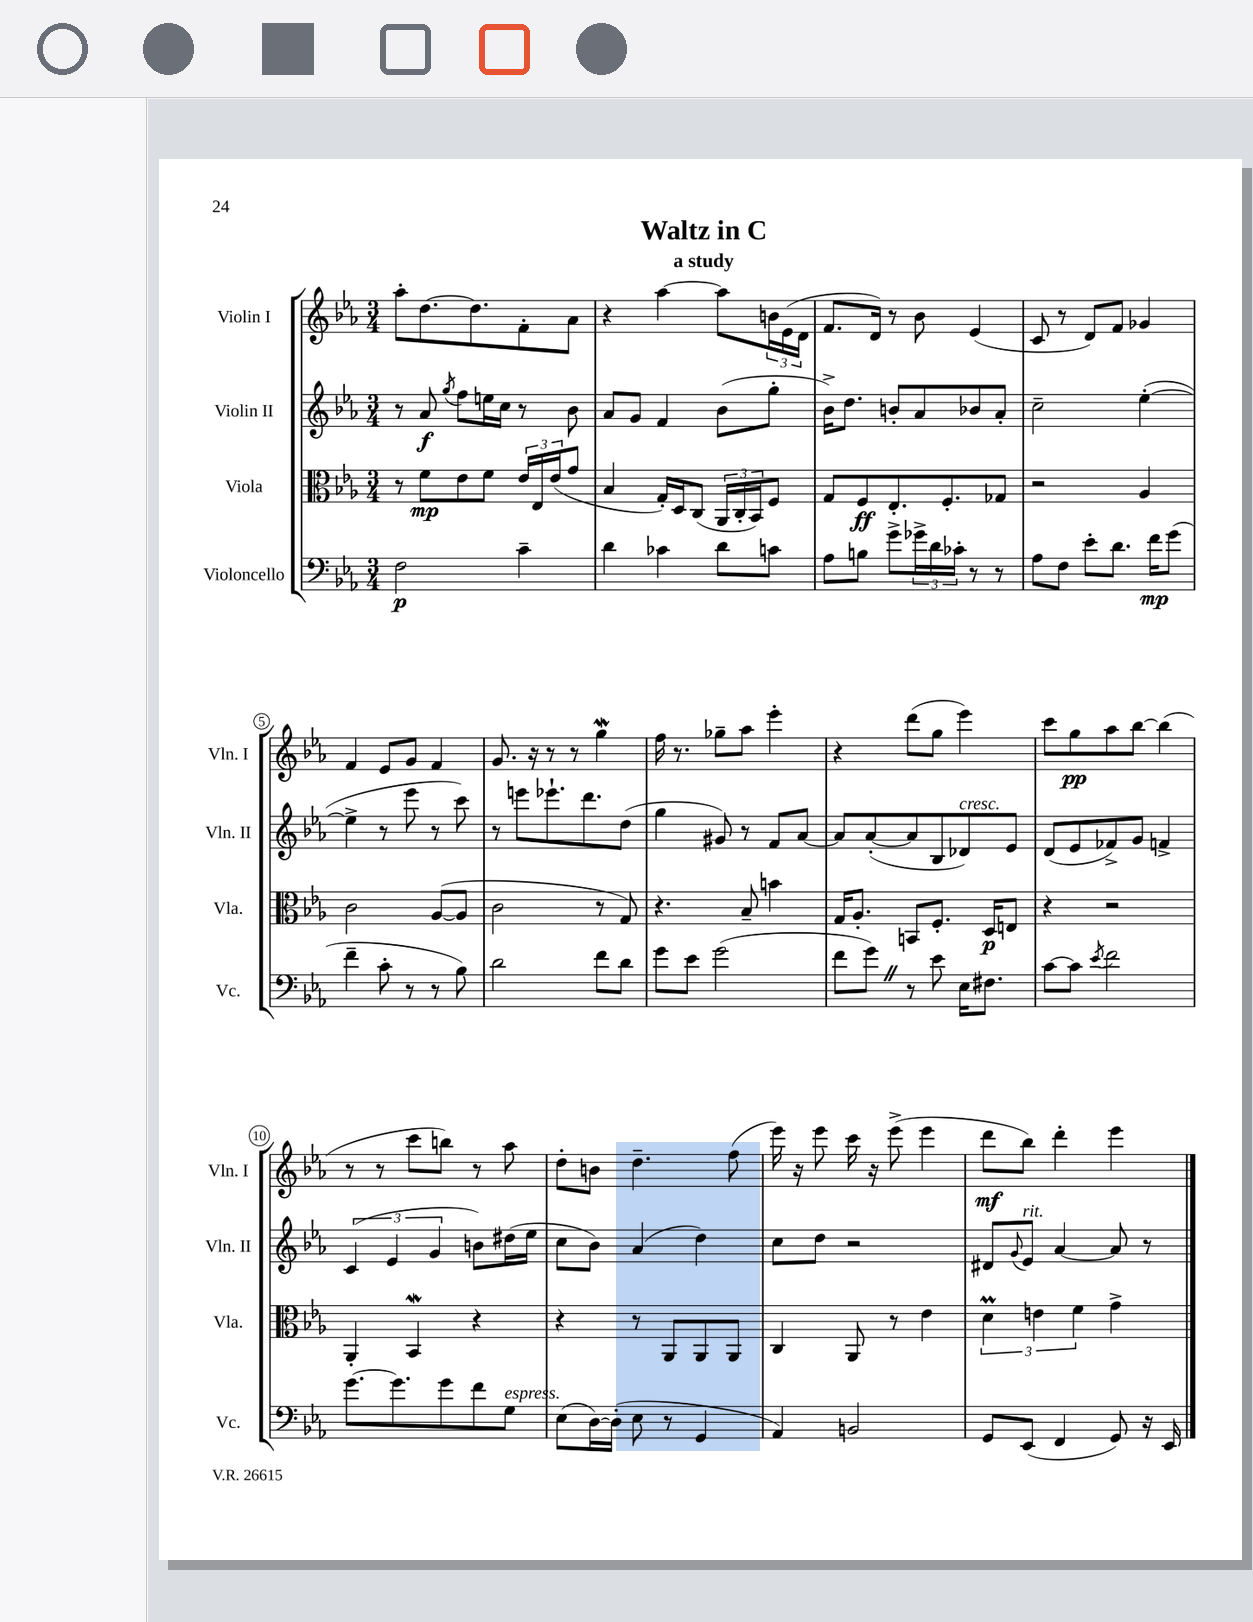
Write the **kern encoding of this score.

**kern	**kern	**kern	**kern
*staff4	*staff3	*staff2	*staff1
*clefF4	*clefC3	*clefG2	*clefG2
*k[b-e-a-]	*k[b-e-a-]	*k[b-e-a-]	*k[b-e-a-]
*M3/4	*M3/4	*M3/4	*M3/4
2F	8r	8r	8aa-'
.	8f	8a-	[8.dd
.	.	8qgg	.
.	8e-	8ff	.
.	.	.	8.dd]
.	8f	16ee	.
.	.	16cc	.
4c~	24e-	8r	8f'
.	24E-	.	.
.	(24e-	.	.
.	8g	8b-	8a-
=	=	=	=
4d	4B-	8a-	4r
.	.	8g	.
4c-	16G')	4f	[4aa-
.	16D	.	.
.	(8C	.	.
8d	24AA-	(8b-	8aa-]
.	24C'	.	.
.	24BB-)	.	.
8c	8F	8gg'	24b
.	.	.	(24e-
.	.	.	24d
=	=	=	=
8A-	8G	16b-^)	8.f
.	.	8.dd	.
8B	8F	.	.
.	.	.	16d)
8g^	8.E-'	8b'	8r
24g-^	.	8a-	8b-
24d	.	.	.
.	8.F'	.	.
24c-'	.	.	.
8r	.	8b-	(4e-
8r	8G-	8a-'	.
=	=	=	=
8A-	2r	2cc~	8c
8F	.	.	8r
8e-'	.	.	8d)
8.d	.	.	8f
.	4A-	([4ee-'	4g-
16f	.	.	.
(8g	.	.	.
=	=	=	=
4f~	2c	4ee-^]	4f
8c'	.	8r	8e-
8r	.	8eee-	8g
8r	([8A-	8r	4f
8B-)	8A-]	8ccc)	.
=	=	=	=
2d	2c	8r	8.g
.	.	8eee	.
.	.	.	16r
.	.	8.eee-`	8r
.	.	.	8r
.	.	8.ddd	.
8f	8r	.	4gg
8d	8G)	(8dd	.
=	=	=	=
8g	4.r	4gg	16ff
.	.	.	8.r
8e-	.	.	.
(2g	.	8g#)	8gg-~
.	8B-~	8r	8aa-
.	4b	8f	4eee-'
.	.	[8a-	.
=	=	=	=
8f	16G	8a-]	4r
.	8.A-'	.	.
8g)	.	([8a-'	.
8r	8BB	8a-]	(8ddd
8e-	8.F'	8B-	8gg
16E-	.	8d-)	4eee-)
8.F#	16D	.	.
.	8E	8e-	.
=	=	=	=
[8c	4r	(8d	8ccc
8c]	.	8e-	8gg
8qe-	.	.	.
2f	2r	8f-^)	8aa-
.	.	8g	[8bb-
.	.	4f^	(4bb-]
=	=	=	=
[8.g	4AA-'	(6c	8r
.	.	.	8r
.	.	6e-	.
8.g]	.	.	.
.	4BB-	.	8ccc
.	.	6g	.
8g	.	.	8bb)
8f	4r	8b)	8r
8G	.	(16dd#	8aa-
.	.	16ee-	.
=	=	=	=
(8E-	4r	8cc	8dd'
[16D)	.	8b-)	8b
(16D']	.	.	.
8E-	8r	(4a-	4.dd~
8r	8AA-	.	.
4GG	8AA-	4dd)	.
.	8AA-	.	(8ff
=	=	=	=
4AA-)	4C	8cc	16eee-)
.	.	.	16r
.	.	8dd	8eee-
2BB	8AA-	2r	16ccc
.	.	.	16r
.	8r	.	(8eee-^
.	4e-	.	4eee-
=	=	=	=
8GG	6d	8d#	8ddd
.	.	8qqg	.
(8EE-	.	8e-	8bb-)
.	6e	.	.
4FF	.	[4a-	4ddd'
.	6f	.	.
8GG)	4g^	8a-]	4eee-
16r	.	8r	.
16EE-	.	.	.
==	==	==	==
*-	*-	*-	*-
